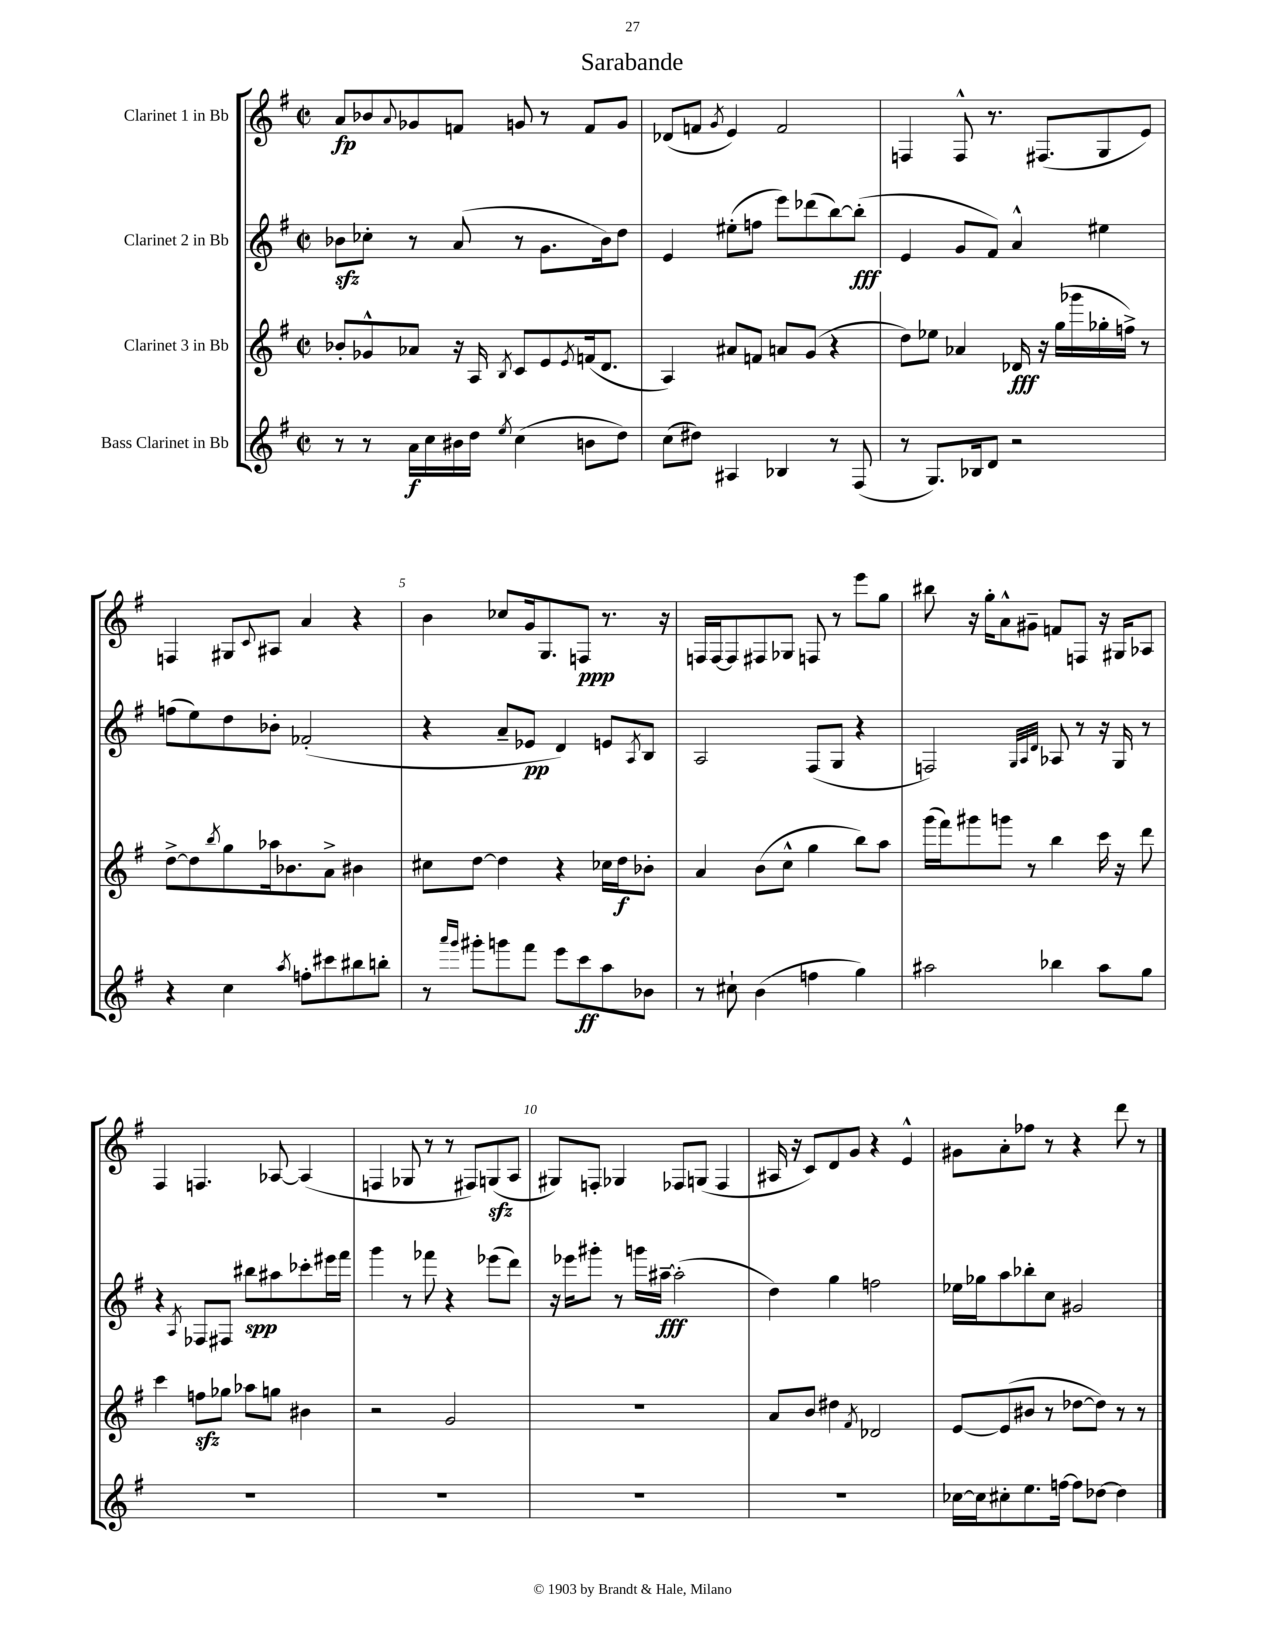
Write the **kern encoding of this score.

**kern	**kern	**kern	**kern
*staff4	*staff3	*staff2	*staff1
*clefG2	*clefG2	*clefG2	*clefG2
*k[f#]	*k[f#]	*k[f#]	*k[f#]
*M2/2	*M2/2	*M2/2	*M2/2
*met(c|)	*met(c|)	*met(c|)	*met(c|)
8r	8b-'/L	8b-\L	8a/L
8r	8g-^^/	8cc-'\J	8b-/
.	.	.	8qqa/
16a\LL	8a-/J	8r	8g-/
16cc\	.	.	.
16b#\	16r	(8a/	8f/J
16dd\JJ	16A/	.	.
8qee/	8qB/	.	.
(4cc\	8c/L	8r	8g/
.	8e/	8.g\L	8r
.	8qe/	.	.
8b\L	(16f/k	.	8f/L
.	8.d/J	16b-\k)	.
8dd\J)	.	8dd\J	8g/J
=	=	=	=
(8cc\L	4A/)	4e/	(8d-/L
8dd#\J)	.	.	8f/J
.	.	.	8qg/
4A#/	8a#/L	(8ee#'\L	4e/)
.	8f/J	8ff\J	.
4B-/	8a/L	8eee\L)	2f/
.	(8g/J	(8ddd-\	.
8r	4r	[8bb\)	.
(8F#/	.	(8bb'\]J	.
=	=	=	=
8r	8dd\L)	4e/	4F/
8.G/L)	8ee-\J	.	.
.	4a-/	8g/L	8F^^/
16B-/k	.	.	.
8d/J	.	8f#/J)	8.r
2r	16d-/	4a^^/	.
.	16r	.	(8.F#/L
.	(16gg\LL	.	.
.	16ggg-\	.	.
.	16gg-'\	4ee#\	8G/
.	16ff^\JJ)	.	.
.	8r	.	8e/J)
=	=	=	=
4r	[8dd^\L	(8ff\L	4F/
.	8dd\]	8ee\)	.
.	8qbb/	.	.
4cc\	8gg\	8dd\	8G#/L
.	.	.	8qqc/
.	16aa-\k	8b-'\J	8A#/J
.	8.b-\	.	.
8qaa/	.	.	.
8ff'\L	.	(2f-'/	4a/
8ccc#\	8a^\J	.	.
8bb#\	4b#\	.	4r
8bb'\J	.	.	.
=	=	=	=
8r	8cc#\L	4r	4b\
16qqaaa/LL	.	.	.
16qqggg/JJ	.	.	.
8ggg#'\L	[8dd\J	.	.
8ggg\	4dd\]	8a~/L	8cc-/L
8fff#\J	.	8e-/J	16g/k
.	.	.	8.G/
8eee\L	4r	4d/)	.
8ccc\	.	.	8F/J
8aa\	16cc-\LL	8e/L	8.r
.	16dd\J	.	.
.	.	8qA/	.
8b-\J	8b-'\J	8B/J	.
.	.	.	16r
=	=	=	=
8r	4a/	2A/	16F/LL
.	.	.	[16F/J
8cc#`\	.	.	8F/]
(4b\	(8b\L	.	8F#/
.	8cc^^\J	.	8G-/J
4ff\	4gg\	(8F#/L	8F/
.	.	8G/J	8r
4gg\)	8bb\L)	4r	8eee\L
.	8aa\J	.	8gg\J
=	=	=	=
2aa#\	(16ggg\LL	2F/)	8bb#\
.	16fff#\J)	.	.
.	8ggg#\	.	16r
.	.	.	16gg'\LK
.	8ggg\J	.	8a^^\
.	8r	.	8g#~\J
.	.	32qqG/LLL	.
.	.	32qqA/	.
.	.	32qqd/JJJ	.
4bb-\	4bb\	8A-/	8f/L
.	.	8r	8F/J
8aa#\L	16ccc\	16r	16r
.	16r	16G/	16G#/LK
8gg\J	8ddd\	8r	8A-/J
=	=	=	=
1r	4ccc\	4r	4F#/
.	.	8qA/	.
.	8ff\L	8F-/L	4.F/
.	8gg-\J	8F#/J	.
.	8aa-\L	8bb#\L	.
.	8gg\J	8aa#\	[8A-/
.	4b#\	8ccc-'\	(4A-/]
.	.	16eee#\L	.
.	.	16fff#\JJ	.
=	=	=	=
1r	2r	4ggg\	4F/
.	.	8r	8G-/
.	.	8fff-\	8r
.	2g/	4r	8r
.	.	.	8F#/L)
.	.	(8eee-\L	(8G/
.	.	8ddd\J)	8A/J
=	=	=	=
1r	1r	16r	8G#/L)
.	.	16eee-\LK	.
.	.	8ggg#'\J	8F'/J
.	.	8r	4G-/
.	.	16ggg\LL	.
.	.	[16aa#~\JJ	.
.	.	(2aa#'\]	8F-/L
.	.	.	(8G/J
.	.	.	4F-/
=	=	=	=
1r	8a/L	4dd\)	16A#/
.	.	.	16r
.	8b/J	.	8c/L)
.	4dd#\	4gg\	8d/
.	.	.	8g/J
.	8qf#/	.	.
.	2d-/	2ff\	4r
.	.	.	4e^^/
=	=	=	=
[16cc-\LL	[8e/L	16ee-\LL	8g#\L
16cc-\]J	.	16gg-\J	.
8cc#'\	(8e/]	8aa\	8a'\
8.ee\	8b#/J	8bb-'\	8ff-\J
.	8r	8cc\J	8r
[16ff\Jk	.	.	.
8ff\]L	[8dd-\L	2g#/	4r
[8dd-\J	8dd-\]J)	.	.
4dd-\]	8r	.	8ddd\
.	8r	.	8r
==	==	==	==
*-	*-	*-	*-
